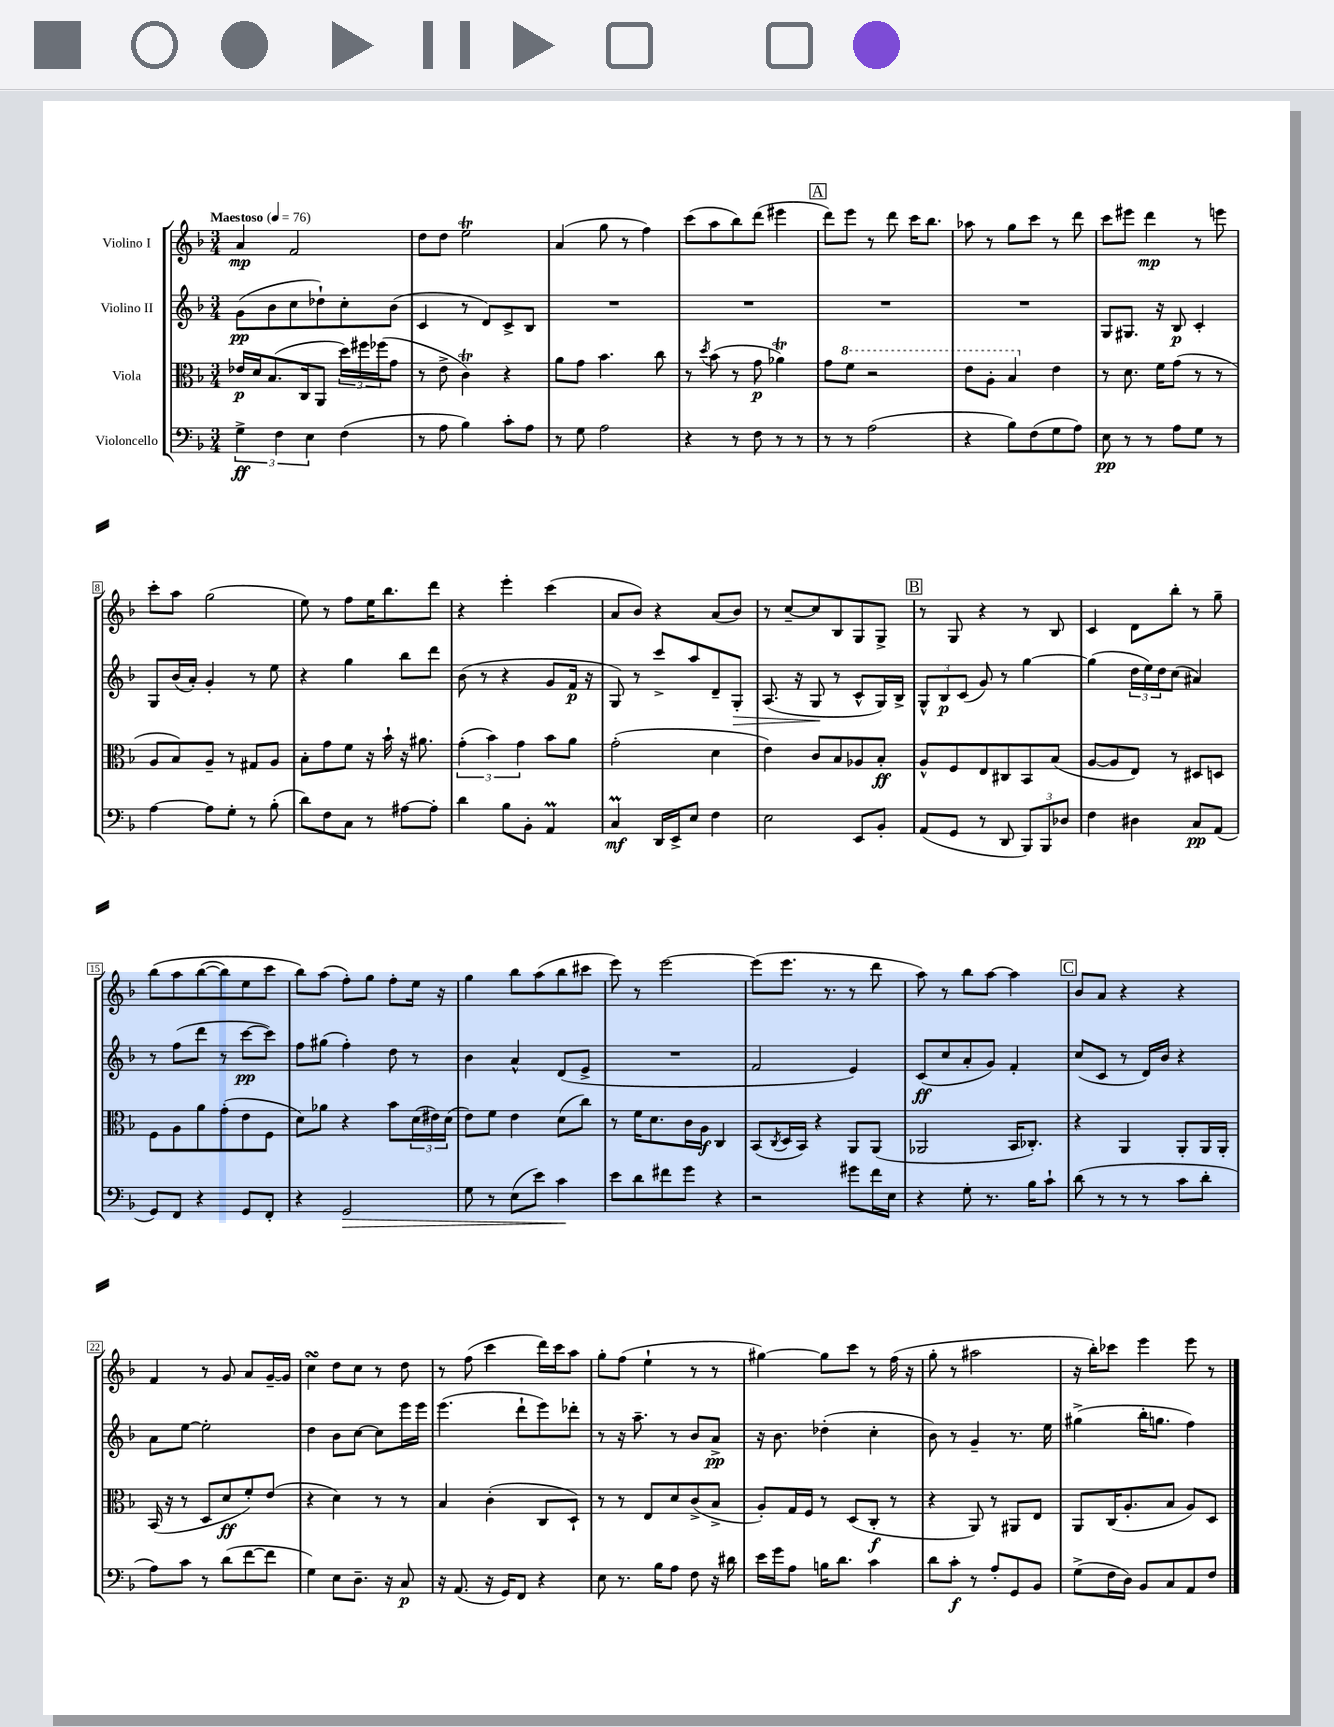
<<
\new StaffGroup <<
\new Staff = "s0" \with { instrumentName = "Violino I" } {
    \clef treble \key f \major \numericTimeSignature \time 3/4 \tempo "Maestoso" 4 = 76
    a'4\mp f'2 |
    d''8 d''8 e''2\trill |
    a'4( g''8 r8 f''4) |
    c'''8( a''8 bes''8) d'''8( eis'''4 |
    \mark \markup { \box "A" } d'''8) e'''8 r8 d'''8 c'''16 bes''8. |
    aes''8 r8 g''8 c'''8 r8 d'''8 |
    c'''8 eis'''8 d'''4\mp r8 e'''8 |
    c'''8-. a''8 g''2( |
    e''8) r8 f''8 e''16 bes''8. d'''8 |
    r4 e'''4-. c'''4( |
    a'8 bes'8) r4 a'8( bes'8) |
    r8 c''8~-- c''8 bes8 g8 g8-> |
    \mark \markup { \box "B" } r8 g8 r4 r8 bes8 |
    c'4 d'8 bes''8-. r8 g''8-- |
    bes''8\( a''8 bes''8~( bes''8) e''8 c'''8 |
    bes''8\) a''8( f''8-.) g''8 f''8-. e''16 r16 |
    g''4 bes''8 a''8( bes''8 cis'''8 |
    e'''8) r8 e'''2~ |
    e'''8( e'''8. r8. r8 d'''8 |
    a''8) r8 bes''8 a''8~ a''4 |
    \mark \markup { \box "C" } bes'8 a'8 r4 r4 |
    f'4 r8 g'8 a'8 g'16~-- g'16 |
    c''4\turn d''8 c''8 r8 d''8 |
    r8 f''8( c'''4 d'''16) c'''16 a''8 |
    g''8-. f''8( e''4-! r8 r8 |
    gis''4~) gis''8 c'''8 r8 f''16( r16 |
    g''8-. r8 ais''2 |
    r16 bes''16-.) ces'''8 e'''4 e'''8 r8 \bar "|." |
}
\new Staff = "s1" \with { instrumentName = "Violino II" } {
    \clef treble \key f \major \numericTimeSignature \time 3/4
    g'8\pp( bes'8 c''8 des''8-!) c''8-. bes'8( |
    c'4 r8 d'8) c'8-> bes8 |
    R2. |
    R2. |
    \mark \markup { \box "A" } R2. |
    R2. |
    g8 gis8. r16 bes8\p c'4-. |
    g8 bes'16( a'16-.) g'4-. r8 e''8 |
    r4 g''4 bes''8 d'''8 |
    bes'8( r8 r4 g'8 f'16\p r16 |
    g8) r8 c'''8-> a''8 d'8-- g8-.\> |
    a8.( r16 g8\! r8 c'8-^ g16) bes16-> |
    \mark \markup { \box "B" } \tuplet 3/2 { g8-^ bes8\p c'8( } g'8) r8 g''4~ |
    g''4( \tuplet 3/2 { d''16 e''16) d''16 } c''8( ais'4) |
    r8 f''8( d'''8 r8 c'''8~\pp c'''8) |
    f''8 gis''8( f''4-.) d''8 r8 |
    bes'4 a'4-^ d'8( e'8-> |
    R2. |
    f'2 e'4) |
    c'8\ff( c''8 a'8-. g'8) f'4-. |
    \mark \markup { \box "C" } c''8( c'8 r8 d'16) bes'16 r4 |
    a'8 e''8~ e''2-. |
    d''4 bes'8 c''8~ c''8 e'''16 e'''16 |
    e'''4.( d'''8-! e'''8) des'''8-. |
    r8 r16 a''8.-- r8 bes'8 a'8->\pp |
    r16 bes'8. des''4-.( c''4-. |
    bes'8) r8 g'4-- r8. e''16 |
    gis''4->( bes''16-. g''8. f''4) \bar "|." |
}
\new Staff = "s2" \with { instrumentName = "Viola" } {
    \clef alto \key f \major \numericTimeSignature \time 3/4
    ees'16\p d'16 bes8.( c16 a,8 \tuplet 3/2 { d''16) fis''16 fes''16( } g'8 |
    r8 e'8-> c'4\trill) r4 |
    a'8 g'8 bes'4. c''8 |
    r8 \acciaccatura { d''8 } bes'8( r8 g'8\p aes'4\trill) |
    \mark \markup { \box "A" } g'8 \ottava #1 f''8 r2 |
    e''8 a'8-. bes'4 \ottava #0 e'4 |
    r8 d'8. f'16 g'8( r8 r8 |
    a8 bes8) a8-- r8 gis8 a8 |
    bes8-. g'8 f'8 r16 bes'16-! r16 ais'8. |
    \tuplet 3/2 { g'4-.( bes'4) g'4 } bes'8 a'8 |
    g'2-.( d'4 |
    e'4) c'8 bes8 aes8 bes8-.\ff |
    \mark \markup { \box "B" } a8-^ f8 e8 cis8 bes,8 bes8( |
    a8~ a8 e8) r8 dis8 d8 |
    f8 a8 a'8 g'8-.( e'8 f8 |
    d'8) aes'8 r4 bes'8 \tuplet 3/2 { d'16( eis'16) d'16( } |
    e'8) f'8 e'4 d'8( c''8) |
    r8 f'16 d'8. c'16 a16\f c4 |
    bes,8( \acciaccatura { c8 } d16 bes,16) r4 a,8 a,8( |
    aes,2 bes,16 ces8.-.) |
    \mark \markup { \box "C" } r4 a,4 a,8-. a,16 a,16-. |
    bes,16( r16 r8 d8 d'8\ff f'8-.) e'8( |
    r4 d'4) r8 r8 |
    bes4 c'4-.( c8 d8-!) |
    r8 r8 e8 d'8 c'8->( bes8-> |
    a8-.) g16 f16 r8 d8( c8-.\f r8 |
    r4 a,8) r8 ais,8 e8 |
    a,8 c16( a8.-. bes8 a8) d8 \bar "|." |
}
\new Staff = "s3" \with { instrumentName = "Violoncello" } {
    \clef bass \key f \major \numericTimeSignature \time 3/4
    \tuplet 3/2 { g4->\ff f4 e4 } f4( |
    r8 a8 bes4) c'8-. a8 |
    r8 g8 a2 |
    r4 r8 f8 r8 r8 |
    \mark \markup { \box "A" } r8 r8 a2( |
    r4 bes8) f8( g8 a8) |
    e8\pp r8 r8 a8 g8 r8 |
    a4~ a8 g8-. r8 bes8-.( |
    d'8) f8 c8 r8 ais8~ ais8-. |
    d'4 bes8 bes,8-. a,4\prall |
    c4\prall\mf d,16 e,16-> e8 f4 |
    e2 e,8 bes,8-. |
    \mark \markup { \box "B" } a,8( g,8 r8 d,8 \tuplet 3/2 { bes,,8) bes,,8 des8 } |
    f4 dis4 c8\pp a,8( |
    g,8) f,8 r4 g,8 f,8-. |
    r4 g,2\> |
    g8 r8 e8( e'8) c'4\! |
    e'8 d'8 fis'8 g'8 r4 |
    r2 gis'8 f'16 e16 |
    r4 g8-. r8. bes16 c'8-! |
    \mark \markup { \box "C" } d'8( r8 r8 r8 c'8 d'8-. |
    a8) c'8 r8 d'8( f'8~ f'8 |
    g4) e8 d8.-- r16 c8\p |
    r16 a,8.( r16 g,16) f,8 r4 |
    e8 r8. bes16 a8 f8 r16 dis'16 |
    e'16 g'16 a8 b16 d'8. c'4 |
    d'8 c'8-.\f r8 a8-. g,8 bes,8 |
    g8->( f16 d16) bes,8 c8 a,8 f8 \bar "|." |
}
>>
>>
\layout { \context { \Score \override BarNumber.stencil = #(make-stencil-boxer 0.1 0.3 ly:text-interface::print) } }
